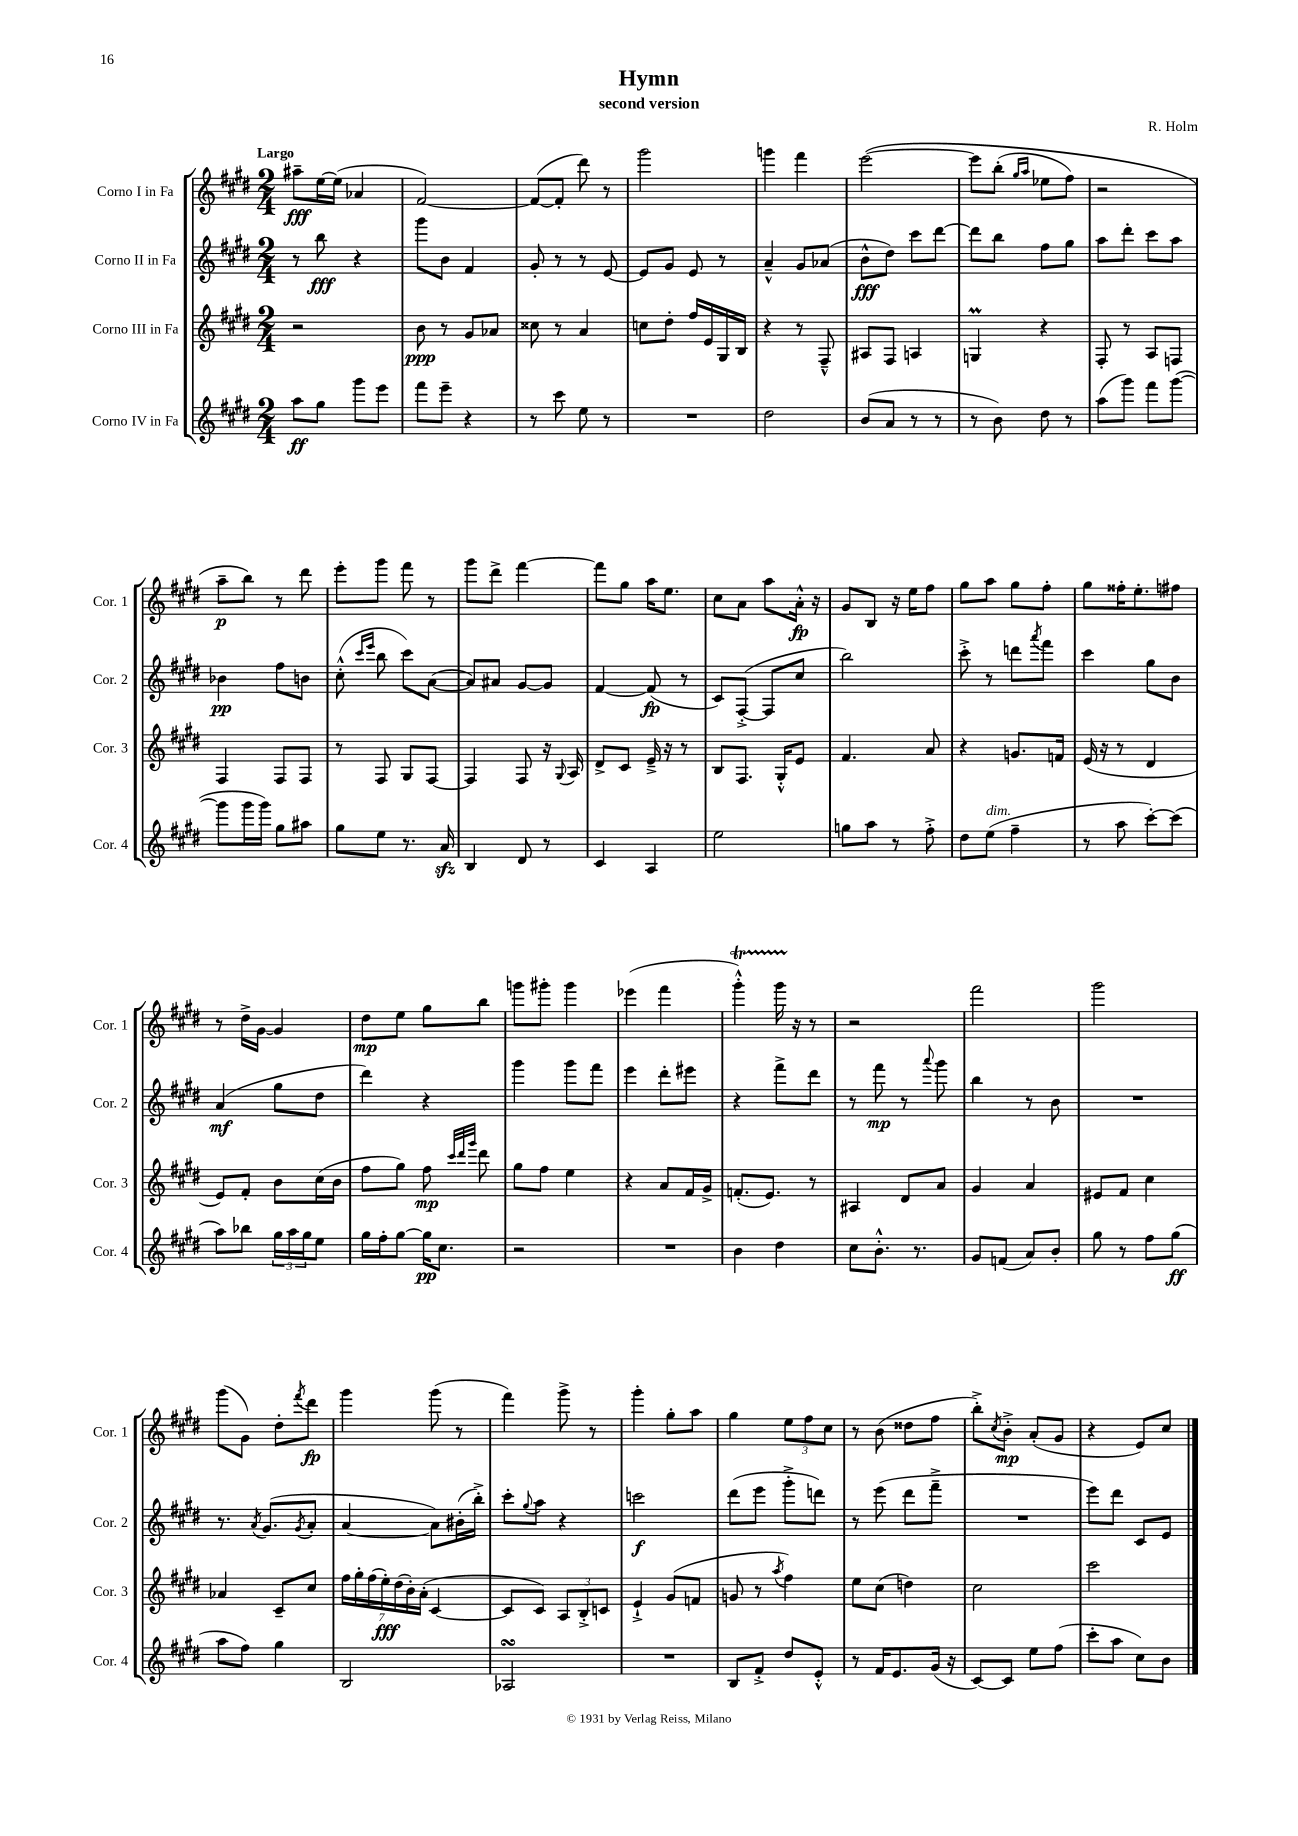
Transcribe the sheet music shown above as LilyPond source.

\header { title = "Hymn" composer = "R. Holm" subtitle = "second version" }
<<
\new StaffGroup <<
\new Staff = "s0" \with { instrumentName = "Corno I in Fa" shortInstrumentName = "Cor. 1" } {
    \clef treble \key e \major \numericTimeSignature \time 2/4 \tempo "Largo"
    ais''8--\fff e''16~ e''16( aes'4 |
    fis'2~) |
    fis'8~( fis'8-. dis'''8) r8 |
    gis'''2 |
    g'''4 fis'''4 |
    e'''2~\( |
    e'''8 b''8-.( \grace { gis''16 a''16 } ees''8 fis''8) |
    r2 |
    a''8--\p b''8\) r8 dis'''8 |
    e'''8-. gis'''8 fis'''8 r8 |
    gis'''8 dis'''8-> fis'''4~ |
    fis'''8 gis''8 a''16 e''8. |
    cis''8 a'8 a''8 a'16-.-^\fp r16 |
    gis'8 b8 r16 e''16 fis''8 |
    gis''8 a''8 gis''8 fis''8-. |
    gis''8 fisis''16-. e''8.-. fis''8 |
    r8 dis''16-> gis'16~ gis'4 |
    dis''8\mp e''8 gis''8 b''8 |
    g'''8 gis'''8-. gis'''4 |
    ees'''4( fis'''4 |
    gis'''4-.-^\startTrillSpan) gis'''16 r16\stopTrillSpan r8 |
    r2 |
    fis'''2 |
    gis'''2 |
    gis'''8( gis'8) dis''8-. \acciaccatura { fis'''8 } dis'''8\fp |
    gis'''4 gis'''8( r8 |
    fis'''4) gis'''8-> r8 |
    gis'''4-. gis''8-. a''8 |
    gis''4 \tuplet 3/2 { e''8 fis''8 cis''8 } |
    r8 b'8( disis''8 fis''8 |
    b''8-.->) \acciaccatura { cis''8 } b'8-.->\mp a'8-.( gis'8 |
    r4 e'8) cis''8 \bar "|." |
}
\new Staff = "s1" \with { instrumentName = "Corno II in Fa" shortInstrumentName = "Cor. 2" } {
    \clef treble \key e \major \numericTimeSignature \time 2/4
    r8 b''8\fff r4 |
    gis'''8 b'8 fis'4 |
    gis'8-. r8 r8 e'8~ |
    e'8 gis'8 e'8 r8 |
    a'4---^ gis'8 aes'8( |
    b'8-^\fff dis''8) cis'''8 dis'''8~ |
    dis'''8 b''8 fis''8 gis''8 |
    a''8 dis'''8-. cis'''8 a''8 |
    bes'4\pp fis''8 b'8 |
    cis''8-.-^( \grace { cis'''16 e'''16 } b''8 cis'''8) a'8~( |
    a'8) ais'8 gis'8~ gis'8 |
    fis'4~ fis'8\fp( r8 |
    cis'8) fis8~-.->( fis8 cis''8 |
    b''2) |
    cis'''8-.-> r8 d'''8 \acciaccatura { a'''8 } fis'''8 |
    cis'''4 gis''8 b'8 |
    a'4\mf( gis''8 dis''8 |
    dis'''4) r4 |
    gis'''4 gis'''8 fis'''8 |
    e'''4 dis'''8-. eis'''8 |
    r4 fis'''8-> dis'''8 |
    r8 fis'''8\mp r8 \appoggiatura { a'''8 } gis'''8 |
    b''4 r8 b'8 |
    R2 |
    r8. \acciaccatura { a'8 } gis'8.( \acciaccatura { gis'8 } a'8-. |
    a'4~ a'8) bis'16-.( b''16-.->) |
    cis'''8-. \appoggiatura { gis''8 } a''8 r4 |
    c'''2\f |
    dis'''8( e'''8 gis'''8-.-> d'''8) |
    r8 e'''8( dis'''8 fis'''8---> |
    R2 |
    e'''8) dis'''8 cis'8 e'8 \bar "|." |
}
\new Staff = "s2" \with { instrumentName = "Corno III in Fa" shortInstrumentName = "Cor. 3" } {
    \clef treble \key e \major \numericTimeSignature \time 2/4
    r2 |
    b'8\ppp r8 gis'8 aes'8 |
    cisis''8 r8 a'4 |
    c''8 dis''8-. fis''16 e'16 gis16 b16 |
    r4 r8 fis8---^ |
    ais8 fis8 a4 |
    g4\prall r4 |
    fis8-. r8 a8 f8 |
    fis4 fis8 fis8 |
    r8 fis8 gis8 fis8~ |
    fis4 fis8 r16 \appoggiatura { gis8 } a16 |
    dis'8-> cis'8 e'16---> r16 r8 |
    b8 fis8. gis16-.-^ e'8 |
    fis'4. a'8 |
    r4 g'8. f'16 |
    e'16( r16 r8 dis'4 |
    e'8) fis'8-. b'8 cis''16( b'16 |
    fis''8 gis''8) fis''8\mp \grace { cis'''32 dis'''32 gis'''32 } dis'''8 |
    gis''8 fis''8 e''4 |
    r4 a'8 fis'16 gis'16-> |
    f'8.-.( e'8.) r8 |
    ais4 dis'8 a'8 |
    gis'4 a'4 |
    eis'8 fis'8 cis''4 |
    aes'4 cis'8-- cis''8 |
    \tuplet 7/4 { fis''16 gis''16-. fis''16( e''16-.\fff) dis''16( b'16-.) a'16-.( } cis'4~ |
    cis'8 cis'8) \tuplet 3/2 { a8 b8-.-> c'8 } |
    e'4-!-> gis'8( f'8 |
    g'8 r8 \acciaccatura { a''8 } fis''4) |
    e''8 cis''8( d''4) |
    cis''2 |
    cis'''2 \bar "|." |
}
\new Staff = "s3" \with { instrumentName = "Corno IV in Fa" shortInstrumentName = "Cor. 4" } {
    \clef treble \key e \major \numericTimeSignature \time 2/4
    a''8\ff gis''8 gis'''8 e'''8 |
    fis'''8 e'''8-- r4 |
    r8 cis'''8 e''8 r8 |
    R2 |
    dis''2 |
    b'8( a'8 r8 r8 |
    r8 b'8) dis''8 r8 |
    a''8( gis'''8) fis'''8 gis'''8~( |
    gis'''8 gis'''16 gis'''16) gis''8 ais''8 |
    gis''8 e''8 r8. a'16\sfz |
    b4 dis'8 r8 |
    cis'4 a4 |
    e''2 |
    g''8 a''8 r8 fis''8-.-> |
    dis''8 e''8^\markup { \italic "dim." }( fis''4-- |
    r8 a''8 cis'''8~-.) cis'''8( |
    a''8) bes''8 \tuplet 3/2 { gis''16 a''16 gis''16 } e''8 |
    gis''16 fis''16-. gis''8~ gis''16\pp cis''8. |
    r2 |
    R2 |
    b'4 dis''4 |
    cis''8 b'8.-.-^ r8. |
    gis'8 f'8( a'8) b'8-. |
    gis''8 r8 fis''8 gis''8\ff( |
    a''8 fis''8) gis''4 |
    b2 |
    aes2\turn |
    R2 |
    b8 fis'8-.-> dis''8 e'8-.-^ |
    r8 fis'16 e'8. gis'16( r16 |
    cis'8~) cis'8 e''8 fis''8( |
    cis'''8-. a''8 cis''8) b'8 \bar "|." |
}
>>
>>
\layout { \context { \Score \remove "Bar_number_engraver" } }
